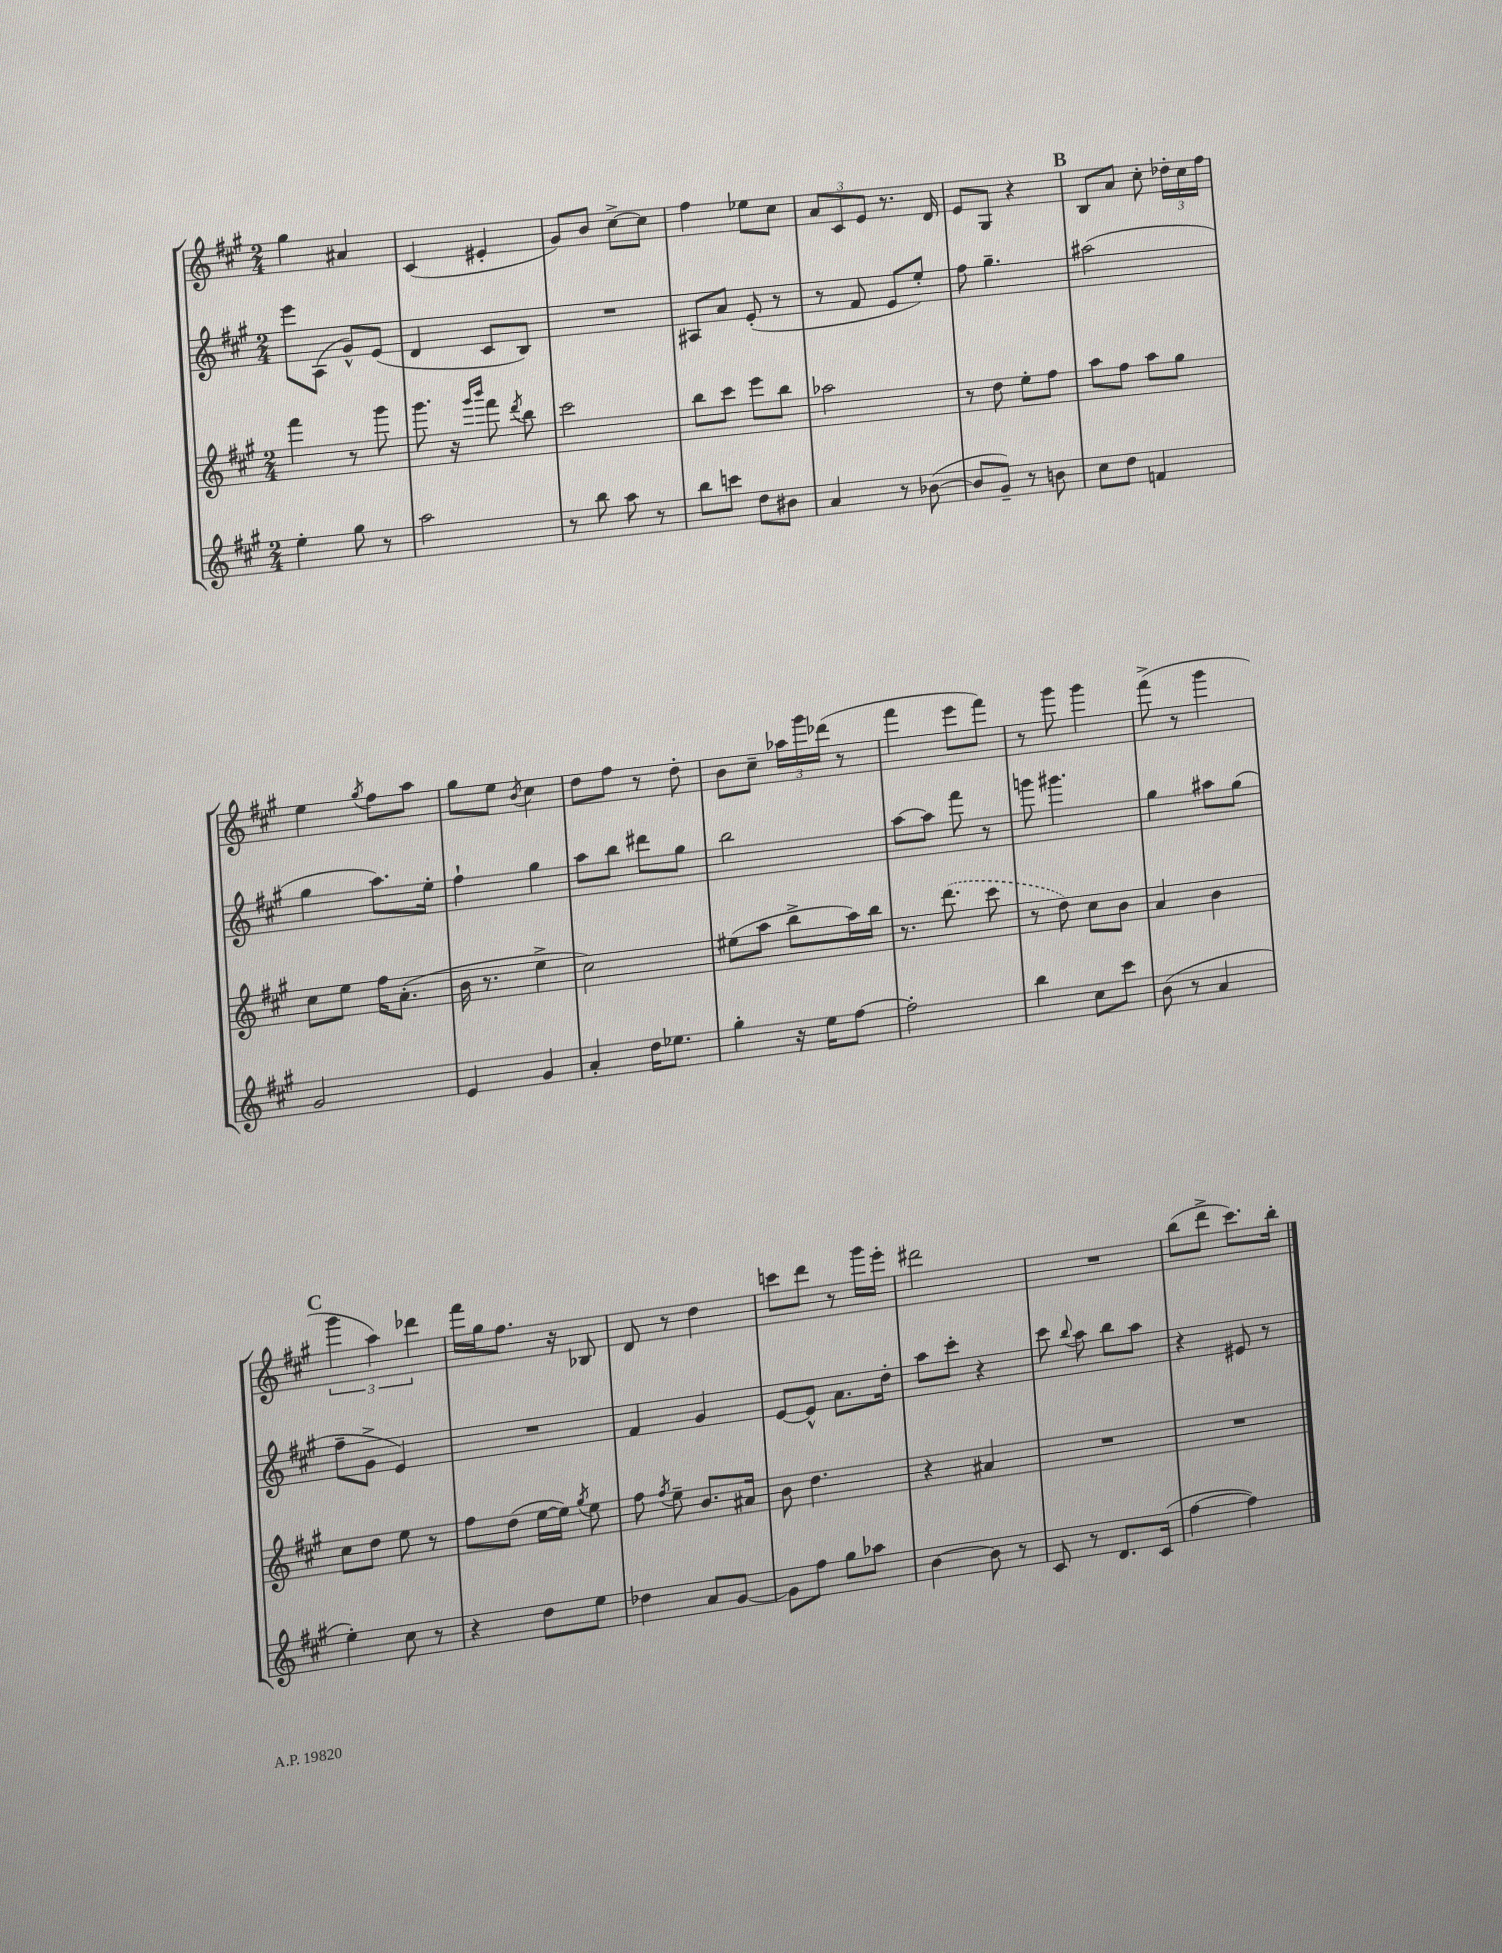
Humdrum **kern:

**kern	**kern	**kern	**kern
*part4	*part3	*part2	*part1
*staff4	*staff3	*staff2	*staff1
*clefG2	*clefG2	*clefG2	*clefG2
*k[f#c#g#]	*k[f#c#g#]	*k[f#c#g#]	*k[f#c#g#]
*M2/4	*M2/4	*M2/4	*M2/4
=27	=27	=27	=27
4ee'\	4fff#\	8eee\L	4gg#\
.	.	(8A\J	.
8gg#\	8r	8g#^^/L)	4a#X/
8r	8ggg#\	(8e/J	.
=28	=28	=28	=28
2aa\	8.ggg#\	4d/	(4c#/
.	16r	.	.
.	16qqggg#/LL	.	.
.	16qqbbb/JJ	.	.
.	8fff#\	8c#/L	4e#X'/
.	8qddd/	.	.
.	8bb\	8B/J)	.
=29	=29	=29	=29
8r	2ccc#\	2r	8g#/L)
8bb\	.	.	8b/J
8aa\	.	.	[8cc#^\L
8r	.	.	8cc#\J]
=30	=30	=30	=30
8bb\L	8bb\L	8A#X/L	4ff#\
8cccn\J	8ccc#\J	8a/J	.
8dd\L	8eee\L	(8e'/	8ee-X\L
8b#X\J	8bb\J	8r	8cc#\J
=31	=31	=31	=31
4a/	2aa-X\	8r	12a/L
.	.	.	12c#/
.	.	8f#/	.
.	.	.	12e/J
8r	.	8e/L	8.r
([8b-X\	.	8ee'/J)	.
.	.	.	16d/
=32	=32	=32	=32
8b-/L]	8r	8ff#\	8e/L
8g#~/J)	8dd\	4.gg#~\	8G#/J
8r	8ee'\L	.	4r
8bn\	8ff#\J	.	.
!!LO:REH:place=s1:t=B
=33	=33	=33	=33
8cc#\L	8aa\L	(2aa#X\	8B/L
8dd\J	8ff#\J	.	8a/J
4fn/	8aa\L	.	8cc#'\
.	8gg#\J	.	24dd-X'\LL
.	.	.	24cc#\
.	.	.	24ff#\JJ
!!LO:LB:g=z
=34	=34	=34	=34
2g#/	8cc#\L	4gg#\	4ee\
.	8ee\J	.	.
.	.	.	8qgg#/
.	16ff#\KL	8.aa\L)	8ff#\L
.	(8.a'\J	.	.
.	.	.	8aa\J
.	.	16ee'\Jk	.
=35	=35	=35	=35
4e/	16b\	4ff#`\	8gg#\L
.	8.r	.	.
.	.	.	8ee\J
.	.	.	8qb/
4g#/	4ee^\	4gg#\	4cc#\
=36	=36	=36	=36
4a'/	2cc#\)	8aa\L	8dd\L
.	.	8bb\J	8ff#\J
16dd\KL	.	8ddd#X\L	8r
8.ee-X\J	.	.	.
.	.	8gg#\J	8dd'\
=37	=37	=37	=37
4gg#'\	(8ee#X\L	2bb\	8b\L
.	8aa\J	.	8cc#~\J
16r	8bb^\L	.	24aa-X\LL
.	.	.	24ggg#\
16ee\KL	.	.	.
.	.	.	(24ddd-X\JJ
[8ff#\J	16aa\L)	.	8r
.	16bb\JJ	.	.
=38	=38	=38	=38
2ff#'\]	8.r	[8aa\L	4fff#\
.	.	8aa\J]	.
.	(8.ddd\	.	.
.	.	8fff#\	8eee\L
.	8ccc#\	8r	8fff#\J)
=39	=39	=39	=39
4bb\	8r	8gggn\	8r
.	8dd\)	4.ggg#X\	8ggg#\
8cc#\L	8cc#\L	.	4ggg#\
8ccc#\J	8b\J	.	.
=40	=40	=40	=40
(8b\	4a/	4gg#\	(8fff#^\
8r	.	.	8r
4a/	4b\	8aa#X\L	4ggg#\
.	.	(8gg#\J	.
!!LO:LB:g=z
!!LO:REH:place=s1:t=C
=41	=41	=41	=41
4ee'\)	8cc#\L	8ff#~\L	6ggg#\
.	8dd\J	8g#^\J	.
.	.	.	6aa\)
8cc#\	8ee\	4e/)	.
.	.	.	6ddd-X\
8r	8r	.	.
=42	=42	=42	=42
4r	8ff#\L	2r	16fff#\LL
.	.	.	16gg#\J
.	(8dd\J	.	8.ff#\J
8dd\L	[16ee\LL	.	.
.	16ee\JJ])	.	16r
.	8qgg#/	.	.
8ee\J	8ee\	.	8B-X/
=43	=43	=43	=43
4dd-X\	8ff#\	4f#/	8d/
.	8qff#/	.	.
.	8ee~\	.	8r
8a/L	8.b/L	4g#/	4dd\
[8g#/J	.	.	.
.	16a#X/Jk	.	.
=44	=44	=44	=44
8g#\L]	8b\	[8e/L	8cccn\L
8ff#\J	4.dd\	8e^^/J]	8ddd\J
8gg#\L	.	8.a\L	8r
8aa-X\J	.	.	16ggg#\LL
.	.	16dd'\Jk	16eee'\JJ
=45	=45	=45	=45
[4b\	4r	8aa\L	2ddd#X\
.	.	8ccc#'\J	.
8b\]	4a#X/	4r	.
8r	.	.	.
=46	=46	=46	=46
8c#/	2r	8ccc#\	2r
.	.	8qqbb/	.
8r	.	8aa\	.
8.d/L	.	8bb\L	.
.	.	8aa\J	.
(16c#/Jk	.	.	.
=47	=47	=47	=47
[4ff#\	2r	4r	(8bb\L
.	.	.	8ddd^\J
4ff#\])	.	8e#X/	8.ccc#\L)
.	.	8r	.
.	.	.	16bb'\Jk
==	==	==	==
*-	*-	*-	*-
